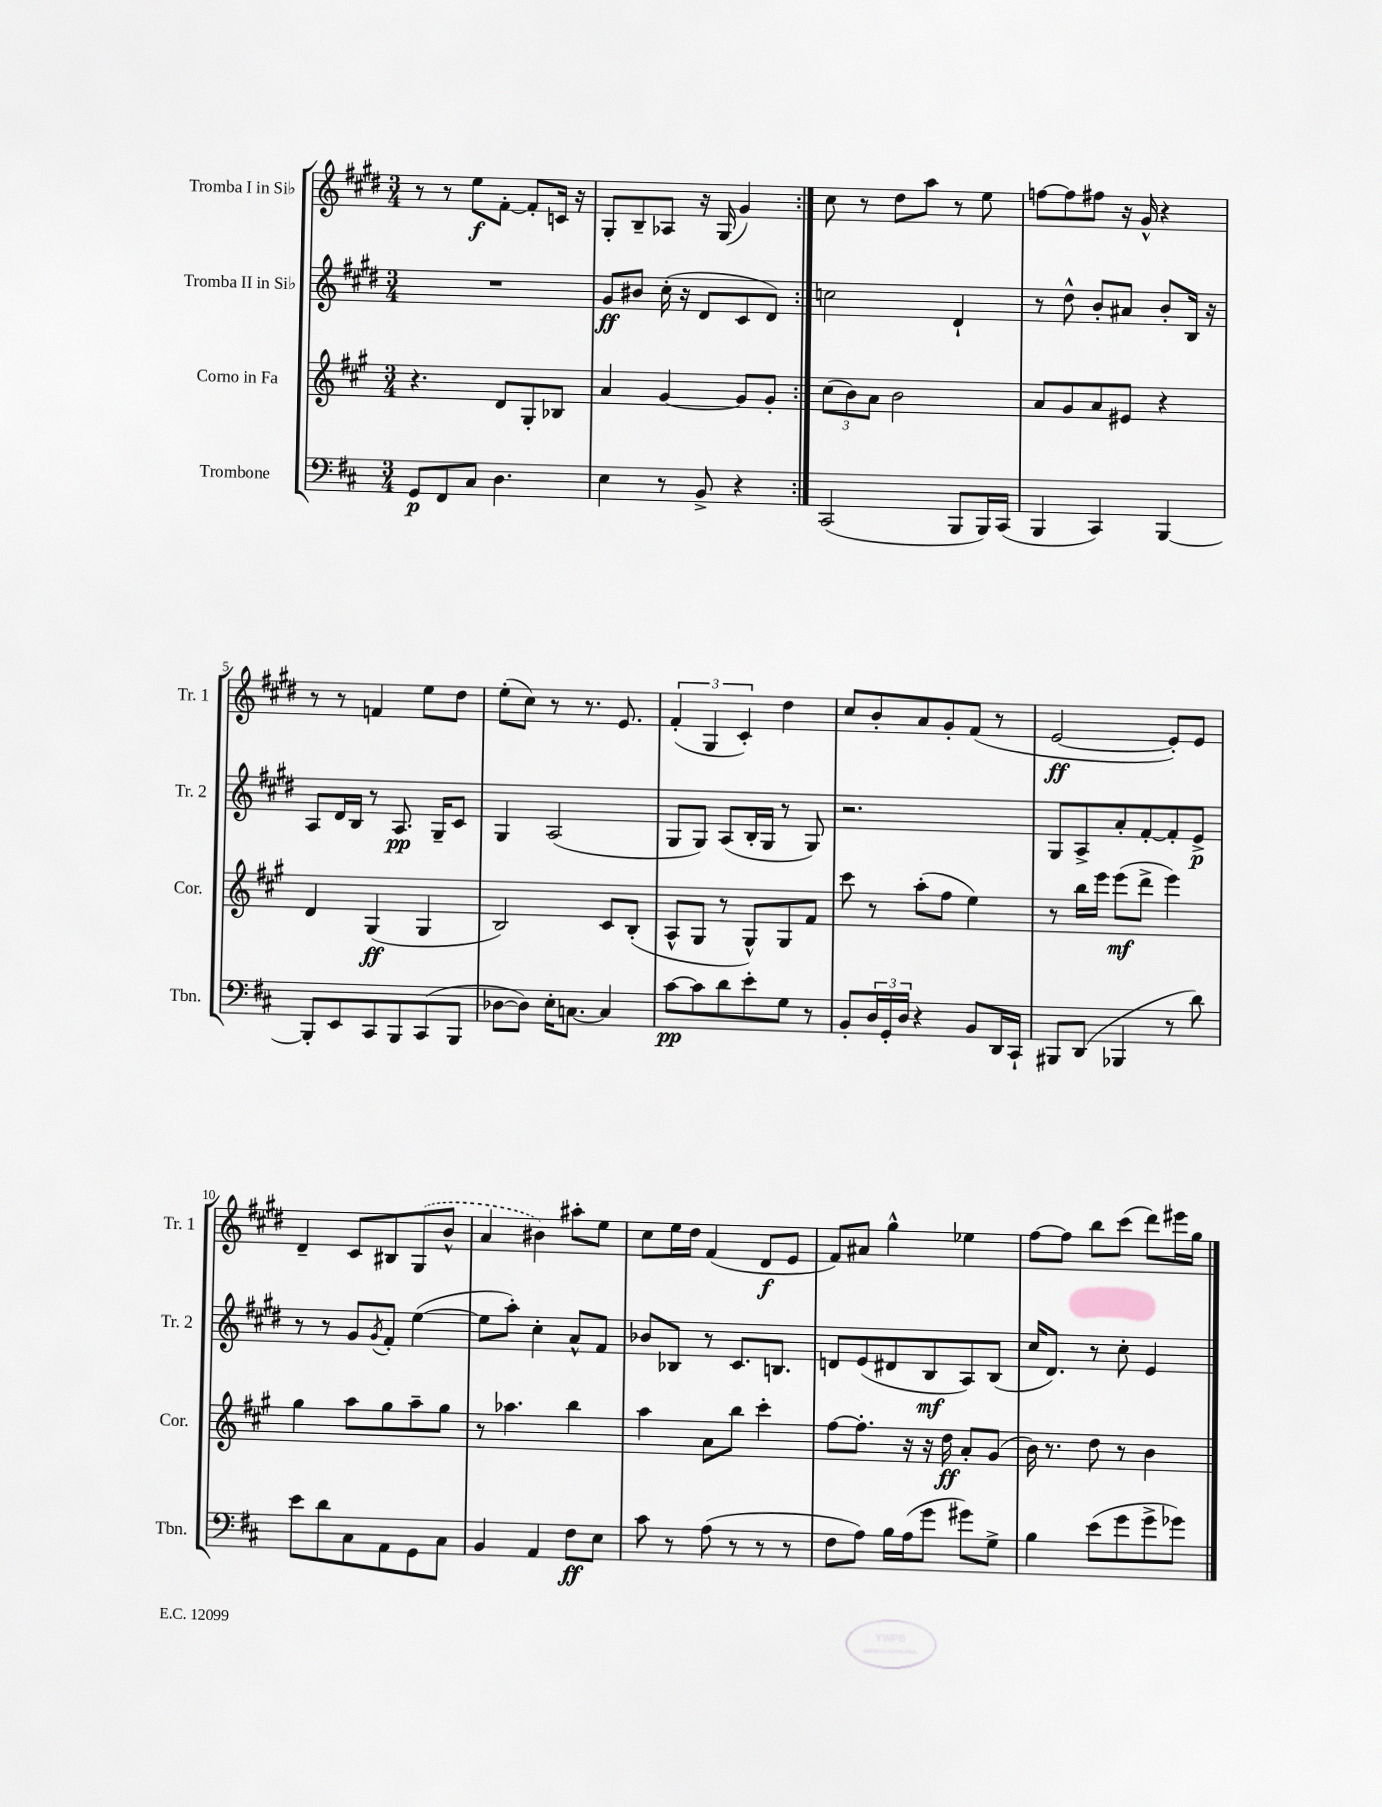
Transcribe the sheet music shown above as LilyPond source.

<<
\new StaffGroup <<
\new Staff = "s0" \with { instrumentName = "Tromba I in Sib" shortInstrumentName = "Tr. 1" } {
    \clef treble \key e \major \numericTimeSignature \time 3/4
    \repeat volta 2 { r8 r8 e''8\f fis'8~-. fis'8-. c'16 r16 |
    gis8-. b8-- aes8 r16 gis16( gis'4) | }
    cis''8 r8 dis''8 a''8 r8 e''8 |
    f''8~ f''8 fis''8 r16 gis'16-^ r4 |
    r8 r8 f'4 e''8 dis''8 |
    e''8-.( cis''8) r8 r8. e'8. |
    \tuplet 3/2 { fis'4-.( gis4 cis'4-.) } dis''4 |
    cis''8 b'8-. a'8 gis'8-. fis'8( r8 |
    e'2~\ff e'8-.) e'8 |
    dis'4-- cis'8 bis8 \once \slurDashed gis8( b'8-^ |
    a'4 bis'4) ais''8-. e''8 |
    cis''8 e''16 dis''16 fis'4( dis'8\f e'8 |
    fis'8) ais'8 gis''4-^ ees''4 |
    fis''8~ fis''8 b''8 cis'''8( dis'''8) eis'''16 gis''16 \bar "|." |
}
\new Staff = "s1" \with { instrumentName = "Tromba II in Sib" shortInstrumentName = "Tr. 2" } {
    \clef treble \key e \major \numericTimeSignature \time 3/4
    \repeat volta 2 { R2. |
    gis'8\ff bis'8 cis''16-.( r16 dis'8 cis'8 dis'8) | }
    c''2 dis'4-! |
    r8 dis''8-^ b'8-. ais'8 b'8-. b16 r16 |
    a8 dis'16 b16 r8 a8.\pp gis16-- cis'8 |
    gis4 a2( |
    gis8 gis8) a8( b16-. gis16 r8 gis8) |
    r2. |
    gis8 a8-> a'8-. fis'8~-. fis'8-. e'8->\p |
    r8 r8 gis'8 \acciaccatura { gis'8 } fis'8-. e''4~( |
    e''8 a''8-.) cis''4-. a'8-^ fis'8 |
    bes'8 bes8 r8 cis'8. b8. |
    d'8 e'8( dis'8 b8\mf a8) b8( |
    cis''16 dis'8.) r8 cis''8-. e'4 \bar "|." |
}
\new Staff = "s2" \with { instrumentName = "Corno in Fa" shortInstrumentName = "Cor." } {
    \clef treble \key a \major \numericTimeSignature \time 3/4
    \repeat volta 2 { r4. d'8 gis8-. bes8 |
    a'4 gis'4~ gis'8 gis'8-. | }
    \tuplet 3/2 { cis''8( b'8) a'8 } b'2 |
    a'8 gis'8 a'8 eis'8 r4 |
    d'4 gis4\ff( gis4 |
    b2) cis'8 b8-.( |
    a8-^ gis8 r8 gis8-^) gis8 fis'8 |
    cis'''8 r8 a''8-.( fis''8 e''4) |
    r8 b''16 e'''16 e'''8\mf( d'''8-> e'''4) |
    gis''4 a''8 gis''8 a''8-- gis''8 |
    r8 aes''4. b''4 |
    a''4 a'8 b''8 cis'''4-. |
    fis''8~ fis''8.-. r16 r16 d''16\ff a'8-. gis'8( |
    b'16) r8. d''8 r8 b'4 \bar "|." |
}
\new Staff = "s3" \with { instrumentName = "Trombone" shortInstrumentName = "Tbn." } {
    \clef bass \key d \major \numericTimeSignature \time 3/4
    \repeat volta 2 { g,8\p fis,8 cis8 d4. |
    e4 r8 b,8-> r4 | }
    cis,2( b,,8 b,,16) cis,16( |
    b,,4 cis,4) b,,4~ |
    b,,8-. e,8 cis,8 b,,8 cis,8( b,,8 |
    des8~ des8) e16-. c8.~ c4 |
    cis'8~\pp cis'8 d'8 e'8-. g8 r8 |
    b,8-. \tuplet 3/2 { d16 g,16-. d16 } r4 b,8 d,16 cis,16-! |
    bis,,8 d,8( bes,,4 r8 d'8) |
    e'8 d'8 cis8 a,8 g,8 cis8 |
    b,4 a,4 fis8\ff e8 |
    cis'8 r8 a8( r8 r8 r8 |
    fis8 a8) b16 a16( g'8 gis'8) g8-> |
    b4 e'8( g'8 g'8-> ges'8) \bar "|." |
}
>>
>>
